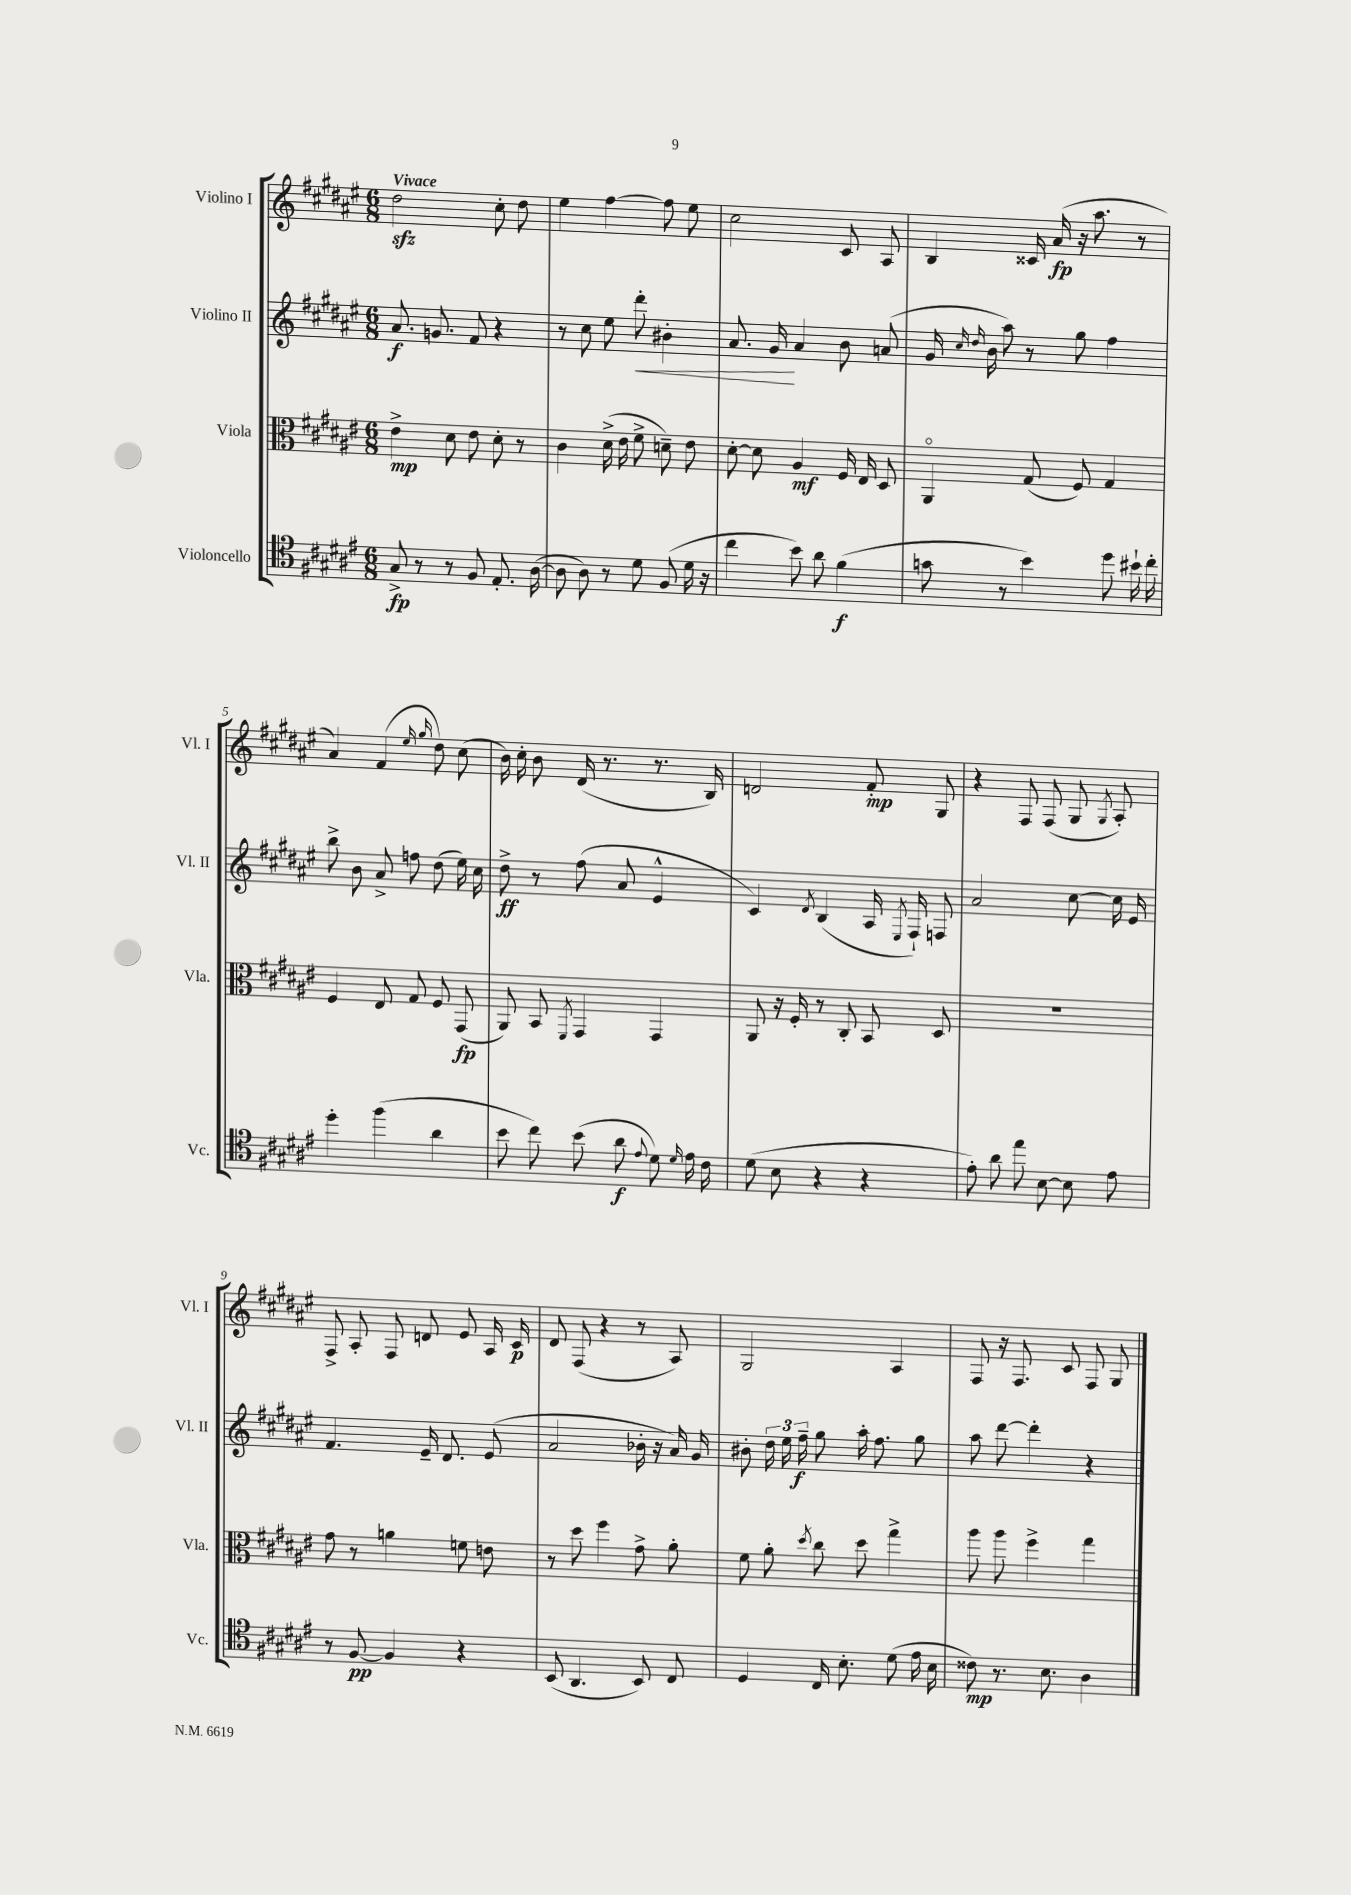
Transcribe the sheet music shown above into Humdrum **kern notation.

**kern	**dynam	**kern	**dynam	**kern	**dynam	**kern	**dynam
*part4	*part4	*part3	*part3	*part2	*part2	*part1	*part1
*staff4	*staff4	*staff3	*staff3	*staff2	*staff2	*staff1	*staff1
*I"Violoncello	*	*I"Viola	*	*I"Violino II	*	*I"Violino I	*
*I'Vc.	*	*I'Vla.	*	*I'Vl. II	*	*I'Vl. I	*
*clefC4	*	*clefC3	*	*clefG2	*	*clefG2	*
*k[f#c#g#d#a#e#]	*	*k[f#c#g#d#a#e#]	*	*k[f#c#g#d#a#e#]	*	*k[f#c#g#d#a#e#]	*
*M6/8	*	*M6/8	*	*M6/8	*	*M6/8	*
=1	=1	=1	=1	=1	=1	=1	=1
!	!	!	!	!	!	!LO:TX:a:B:t=Vivace	!
8G#^/	fp	4e#^\	mp	8.a#/	f	2dd#zz\	.
8r	.	.	.	.	.	.	.
.	.	.	.	8.gn/	.	.	.
8r	.	8d#\	.	.	.	.	.
8F#/	.	8e#\	.	8f#/	.	.	.
8.E#'/	.	8d#'\	.	4r	.	8cc#'\	.
.	.	8r	.	.	.	8dd#\	.
([16A#\	.	.	.	.	.	.	.
=2	=2	=2	=2	=2	=2	=2	=2
8A#\]	.	4c#\	.	8r	.	4ee#\	.
8A#\)	.	.	.	8cc#\	.	.	.
8r	.	(16d#^\	.	8ee#\	.	[4ff#\	.
.	.	16e#\	.	.	.	.	.
!	!	!	!	!	!LO:HP:b	!	!
8d#\	.	8f#^\	.	8ddd#'\	<	.	.
(8F#/	.	8dn~\)	.	4b#X'\	.	8ff#\]	.
16d#\	.	8e#\	.	.	.	8ee#\	.
16r	.	.	.	.	.	.	.
=3	=3	=3	=3	=3	=3	=3	=3
4cc#\	.	[8d#'\	.	8.a#/	.	2cc#\	.
.	.	8d#\]	.	.	.	.	.
.	.	.	.	16g#/	.	.	.
8b\)	.	4A#/	mf	4a#/	[	.	.
8a#\	.	.	.	.	.	.	.
(4f#\	f	16F#/	.	8b\	.	8c#/	.
.	.	16E#/	.	.	.	.	.
.	.	8D#/	.	(8an/	.	8A#/	.
=4	=4	=4	=4	=4	=4	=4	=4
8gn\	.	4AA#/	.	16g#/	.	4B/	.
.	.	.	.	16qqcc#/	.	.	.
.	.	.	.	16qqdd#/	.	.	.
.	.	.	.	16b\	.	.	.
8r	.	.	.	8aa#\)	.	.	.
4b\)	.	(8G#/	.	8r	.	16c##X/	.
.	.	.	.	.	.	(16a#/	fp
.	.	8F#/)	.	8gg#\	.	16r	.
.	.	.	.	.	.	8.aa#\	.
8dd#\	.	4G#/	.	4ff#\	.	.	.
16b#X`\	.	.	.	.	.	8r	.
16cc#'\	.	.	.	.	.	.	.
!!LO:LB:g=z
=5	=5	=5	=5	=5	=5	=5	=5
4dd#'\	.	4F#/	.	8bb^\	.	4a#/)	.
.	.	.	.	8b\	.	.	.
(4ff#\	.	8E#/	.	8a#^/	.	(4f#/	.
.	.	8G#/	.	8ffn\	.	.	.
.	.	.	.	.	.	16qqee#/	.
.	.	.	.	.	.	16qqgg#/	.
4a#\	.	8F#/	.	(8dd#\	.	8dd#\)	.
.	.	(8GG#/	fp	16ee#\)	.	(8cc#\	.
.	.	.	.	16cc#\	.	.	.
=6	=6	=6	=6	=6	=6	=6	=6
8b\	.	8AA#/)	.	8dd#^\	ff	16b\)	.
.	.	.	.	.	.	16cc#'\	.
8cc#\)	.	8BB/	.	8r	.	8b\	.
.	.	8qFF#/	.	.	.	.	.
(8b\	.	4GG#/	.	(8ff#\	.	(16d#/	.
.	.	.	.	.	.	8.r	.
8a#\	f	.	.	8a#/	.	.	.
8qqe#/	.	.	.	.	.	.	.
8d#\)	.	4GG#/	.	4e#^^/	.	8.r	.
16qqd#/	.	.	.	.	.	.	.
16e#\	.	.	.	.	.	.	.
16c#\	.	.	.	.	.	16B/)	.
=7	=7	=7	=7	=7	=7	=7	=7
(8d#\	.	8AA#/	.	4c#/)	.	2dn/	.
8B\	.	16r	.	.	.	.	.
.	.	16F#'/	.	.	.	.	.
.	.	.	.	8qd#/	.	.	.
4r	.	8r	.	(4B/	.	.	.
.	.	8C#'/	.	.	.	.	.
4r	.	8BB/	.	16A#/	.	8f#'/	mp
.	.	.	.	8qE#/	.	.	.
.	.	.	.	16F#`/)	.	.	.
.	.	8D#/	.	8Fn/	.	8G#/	.
=8	=8	=8	=8	=8	=8	=8	=8
8e#'\)	.	2.r	.	2a#/	.	4r	.
8a#\	.	.	.	.	.	.	.
8ee#\	.	.	.	.	.	8F#/	.
[8B\	.	.	.	.	.	(8F#/	.
8B\]	.	.	.	[8cc#\	.	8G#/	.
.	.	.	.	.	.	8qG#/	.
8e#\	.	.	.	16cc#\]	.	8A#'/)	.
.	.	.	.	16e#/	.	.	.
!!LO:LB:g=z
=9	=9	=9	=9	=9	=9	=9	=9
8r	.	8g#\	.	4.f#/	.	8F#^/	.
[8F#/	pp	8r	.	.	.	8A#'/	.
4F#/]	.	4an\	.	.	.	8F#/	.
.	.	.	.	16e#~/	.	8dn/	.
.	.	.	.	8.d#/	.	.	.
4r	.	8fn\	.	.	.	8e#/	.
.	.	8en\	.	(8e#/	.	16A#/	.
.	.	.	.	.	.	16c#/	p
=10	=10	=10	=10	=10	=10	=10	=10
(8BB/	.	8r	.	2a#/	.	8d#/	.
4.AA#/	.	8dd#\	.	.	.	(8F#/	.
.	.	4ff#\	.	.	.	4r	.
8BB/)	.	8g#^\	.	16b-X'\	.	8r	.
.	.	.	.	16r	.	.	.
8C#/	.	8a#'\	.	16a#/)	.	8A#/)	.
.	.	.	.	16g#/	.	.	.
=11	=11	=11	=11	=11	=11	=11	=11
4D#/	.	8f#\	.	8b#X'\	.	2G#/	.
.	.	8a#'\	.	24dd#\	.	.	.
.	.	.	.	24ee#\	.	.	.
.	.	.	.	24ff#~\	f	.	.
.	.	8qdd#/	.	.	.	.	.
16C#/	.	8cc#\	.	8gg#\	.	.	.
8.B'\	.	.	.	.	.	.	.
.	.	8dd#\	.	16aa#'\	.	.	.
.	.	.	.	8.ff#\	.	.	.
(8d#\	.	4gg#^\	.	.	.	4A#/	.
16e#\	.	.	.	8gg#\	.	.	.
16B\	.	.	.	.	.	.	.
=12	=12	=12	=12	=12	=12	=12	=12
8c##X\)	mp	8aa#\	.	8aa#\	.	8F#/	.
8.r	.	8aa#\	.	[8ddd#\	.	16r	.
.	.	.	.	.	.	8.F#/	.
.	.	4ff#^\	.	4ddd#'\]	.	.	.
8.B\	.	.	.	.	.	.	.
.	.	.	.	.	.	8c#/	.
4A#\	.	4gg#\	.	4r	.	8F#/	.
.	.	.	.	.	.	8G#/	.
==	==	==	==	==	==	==	==
*-	*-	*-	*-	*-	*-	*-	*-
